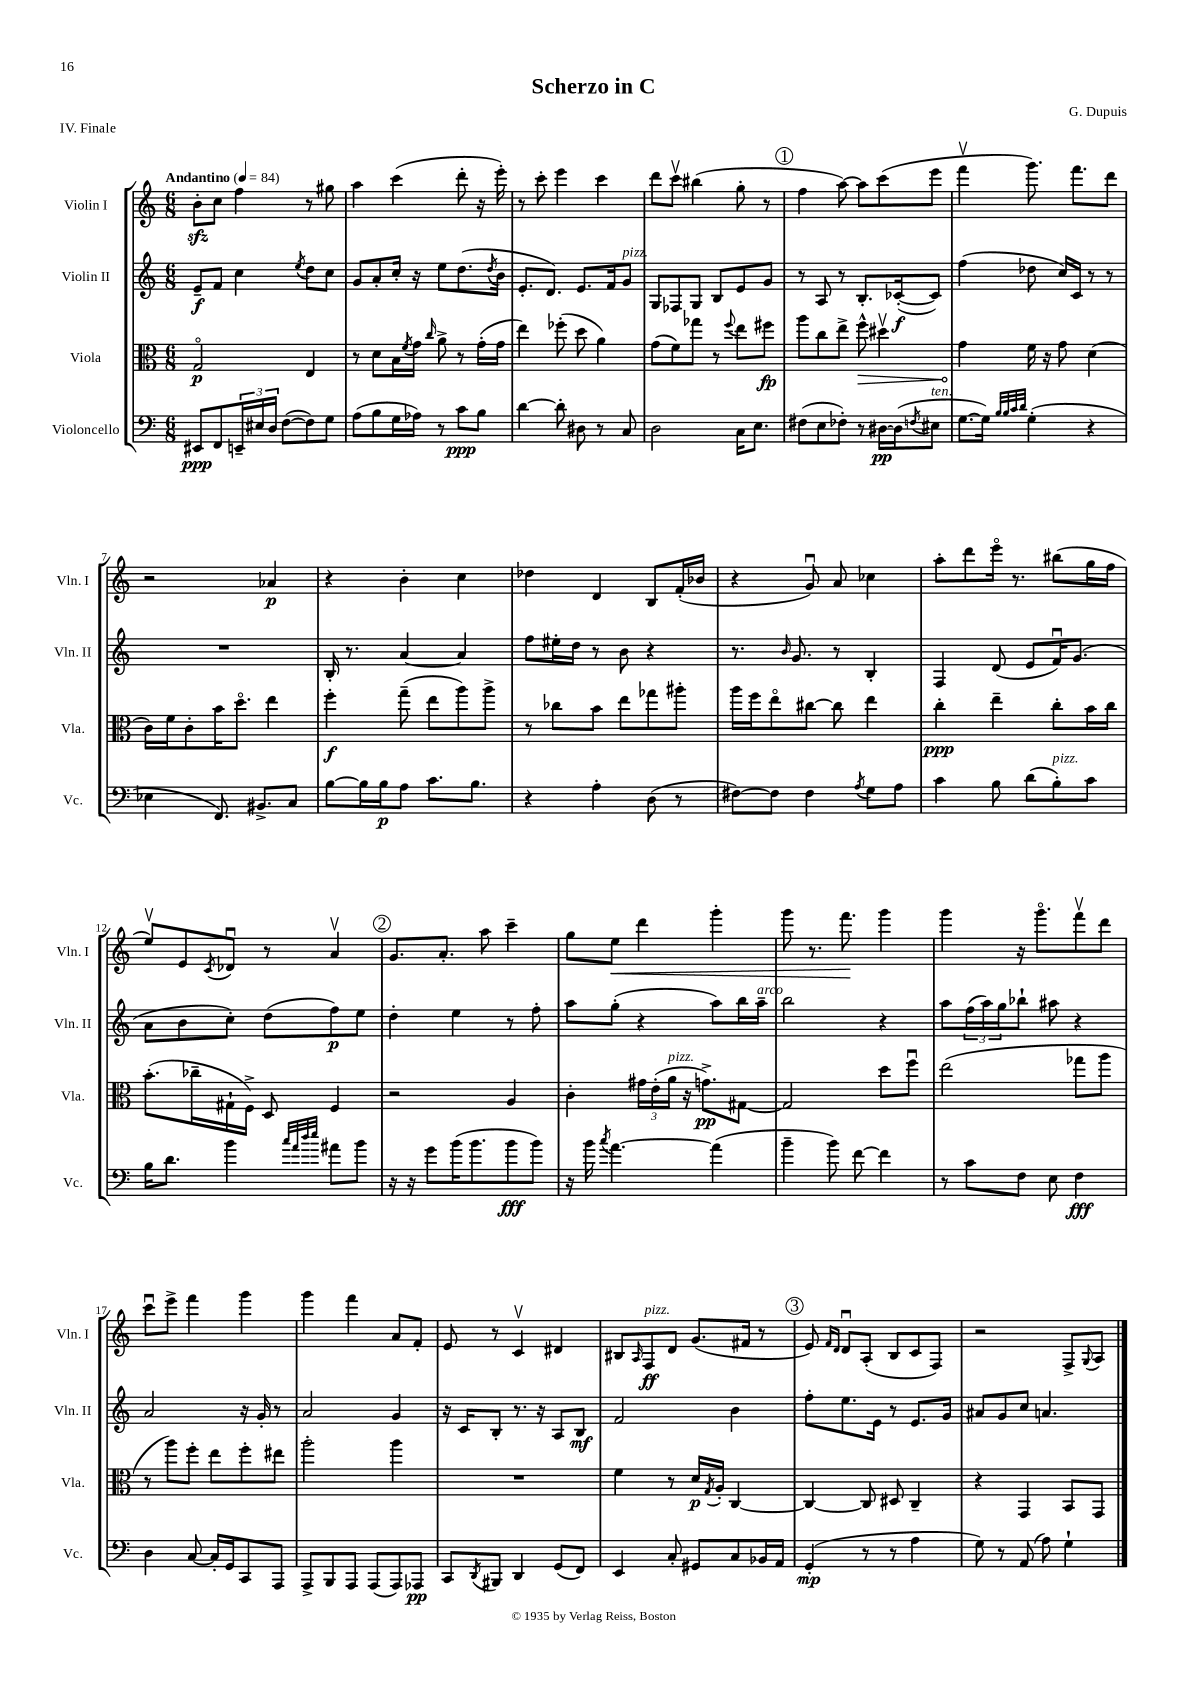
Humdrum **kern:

**kern	**kern	**kern	**kern
*staff4	*staff3	*staff2	*staff1
*clefF4	*clefC3	*clefG2	*clefG2
*k[]	*k[]	*k[]	*k[]
*M6/8	*M6/8	*M6/8	*M6/8
*MM84	*MM84	*MM84	*MM84
8EE#	2Go	8e~	8b'
8FF	.	8f	8cc
24EE~	.	4cc	4ff
24E#	.	.	.
24D	.	.	.
([8F	.	.	.
.	.	8qee	.
8F])	4E	8dd	8r
8G	.	8cc	8gg#
=	=	=	=
(8A	8r	8g	4aa
8B	8d	8a'	.
16G	16B	16cc'	(4ccc
.	8qf	.	.
16A-)	16g	16r	.
.	16qqcc	.	.
8r	8a^	8ee	.
8c	8r	(8.dd	8ddd'
8B	(16g'	.	16r
.	.	8qdd	.
.	16g	16b	16eee')
=	=	=	=
[4d	4ee)	8.e'	8r
.	.	.	8ccc'
.	.	8.d)	.
8d']	(8ff-'	.	4eee
8D#	8dd	8.e	.
8r	4a)	.	4ccc
.	.	16f	.
8C	.	8g	.
=	=	=	=
2D	(8g	8G	8ddd
.	8f)	8F-	8cccv
.	8gg-	8G	(4bb#
.	8r	8B	.
.	8qqff	.	.
16C	8ee	8e	8gg'
8.E	.	.	.
.	8ff#	8g	8r
=	=	=	=
(8F#	8aa	8r	4ff
8E	8cc	8A	.
8F-')	8ee^	8r	[8aa)
8r	8ff^^	8.B'	8aa]
[16D#	4dd#v	.	(8ccc
(16D#]	.	([16c-'	.
8qF	.	.	.
8E#	.	8c-])	8eee
=	=	=	=
[8.G	4g	(4ff	4fffv
16G])	.	.	.
32qqB	.	.	.
32qqB	.	.	.
32qqc	.	.	.
32qqd	.	.	.
(4G'	16f	8dd-	8.ggg)
.	16r	.	.
.	8g	16cc)	.
.	.	16c	8.fff
4r	(4d	8r	.
.	.	8r	8ddd
=	=	=	=
4E-	16c)	2.r	2r
.	16f	.	.
.	8c'	.	.
8.FF)	16b	.	.
.	8.ddo	.	.
8.BB#^	.	.	.
.	4ee	.	4a-
8C	.	.	.
=	=	=	=
[8B	4ff'	16B'	4r
.	.	8.r	.
16B]	.	.	.
16B	.	.	.
8A	(8gg~	[4a	4b'
8.c	8ee	.	.
.	8aa)	4a]	4cc
8.B	.	.	.
.	8aa^	.	.
=	=	=	=
4r	8r	8ff	4dd-
.	8cc-	16ee#'	.
.	.	16dd	.
4A'	8b	8r	4d
.	8ee	8b	.
(8D	8gg-	4r	8B
8r	8aa#'	.	(16f'
.	.	.	16b-
=	=	=	=
[8F#)	16aa	8.r	4r
.	16ff	.	.
8F#]	8eeo	.	.
.	.	16qqb	.
.	.	8.g	.
4F#	[8cc#	.	8gu)
.	8cc#]	8r	8a
8qA	.	.	.
8G	4ee	4B'	4cc-
8A	.	.	.
=	=	=	=
4c	4cc'	4F	8aa'
.	.	.	8ddd
8B	4ee~	(8d	16eeeo
.	.	.	8.r
(8d	.	8e	.
8B')	8cc'	16fu)	(8bb#
.	.	(8.g	.
8c	16b	.	16gg
.	16cc	.	16ff
=	=	=	=
16B	(8.b'	8a	8eev)
8.d	.	.	.
.	.	8b	8e
.	16cc-~	.	.
.	.	.	8qc
4b	16G#`	8cc')	8d-u
.	16F^)	.	.
.	8D	(8dd	8r
32qqcc	.	.	.
32qqa	.	.	.
32qqdd	.	.	.
32qqee	.	.	.
8a#	4F	8ff)	4av
8b	.	8ee	.
=	=	=	=
16r	2r	4dd'	8.g
16r	.	.	.
8g	.	.	.
.	.	.	8.a'
(16b	.	4ee	.
8.b	.	.	.
.	.	.	8aa
8b	4A	8r	4ccc~
8b)	.	8ff'	.
=	=	=	=
16r	4c'	8aa	8gg
16b	.	.	.
8qcc	.	.	.
[4.a	.	(8gg'	8ee
.	24g#	4r	4ddd
.	(24e'	.	.
.	24a	.	.
.	16r	.	.
.	8.g^)	.	.
(4a]	.	8aa)	4ggg'
.	[8G#	16bb	.
.	.	16aa~	.
=	=	=	=
4b~	2G#]	2bb	8ggg
.	.	.	8.r
8b)	.	.	.
.	.	.	8.fff
[8f	.	.	.
4f]	8dd	4r	4ggg
.	8ffu	.	.
=	=	=	=
8r	(2ee	8aa	4ggg
8c	.	(24ff	.
.	.	24aa)	.
.	.	24gg	.
8F	.	8bb-`	16r
.	.	.	8.gggo
8E	.	8aa#	.
4F	8gg-	4r	8fffv
.	8aa	.	8ddd
=	=	=	=
4D	8r	2a	8cccu
.	8aa)	.	8eee^
[8C	8ff'	.	4fff
16C']	8ee	.	.
16GG	.	.	.
8CC	8ff'	16r	4ggg
.	.	16g'	.
8AAA	8ee#	8r	.
=	=	=	=
8AAA^	2aa'	2a	4ggg
8BBB	.	.	.
8AAA	.	.	4fff
(8AAA	.	.	.
8AAA)	4aa	4g	8a
8AAA-	.	.	8f'
=	=	=	=
8CC	2.r	16r	8e
.	.	16c	.
8qDD	.	.	.
8BBB#	.	8B'	8r
4DD	.	8.r	4cv
.	.	16r	.
(8GG	.	8A	4d#
8FF)	.	8B	.
=	=	=	=
4EE	4f	2f	8B#
.	.	.	16qqA
.	.	.	8F
8C'	8r	.	8d
8GG#	16d	.	(8.g
.	8qG	.	.
.	16A'	.	.
8C	[4C	4b	.
.	.	.	16f#
16BB-	.	.	8r
16AA	.	.	.
=	=	=	=
(4GG'	4C_	8ff'	8e)
.	.	.	16qqf
.	.	.	16qqd
.	.	8.ee	8du
8r	8C]	.	(8A'
.	.	16e	.
8r	8D#	8r	8B
4A	4C~	8.e	8c
.	.	.	8F)
.	.	16g	.
=	=	=	=
8G)	4r	8a#	2r
8r	.	8g	.
(8AA	4GG	8cc	.
8A)	.	4.a	.
4G`	8BB	.	8F^
.	.	.	8qqG
.	8GG	.	8A
==	==	==	==
*-	*-	*-	*-
